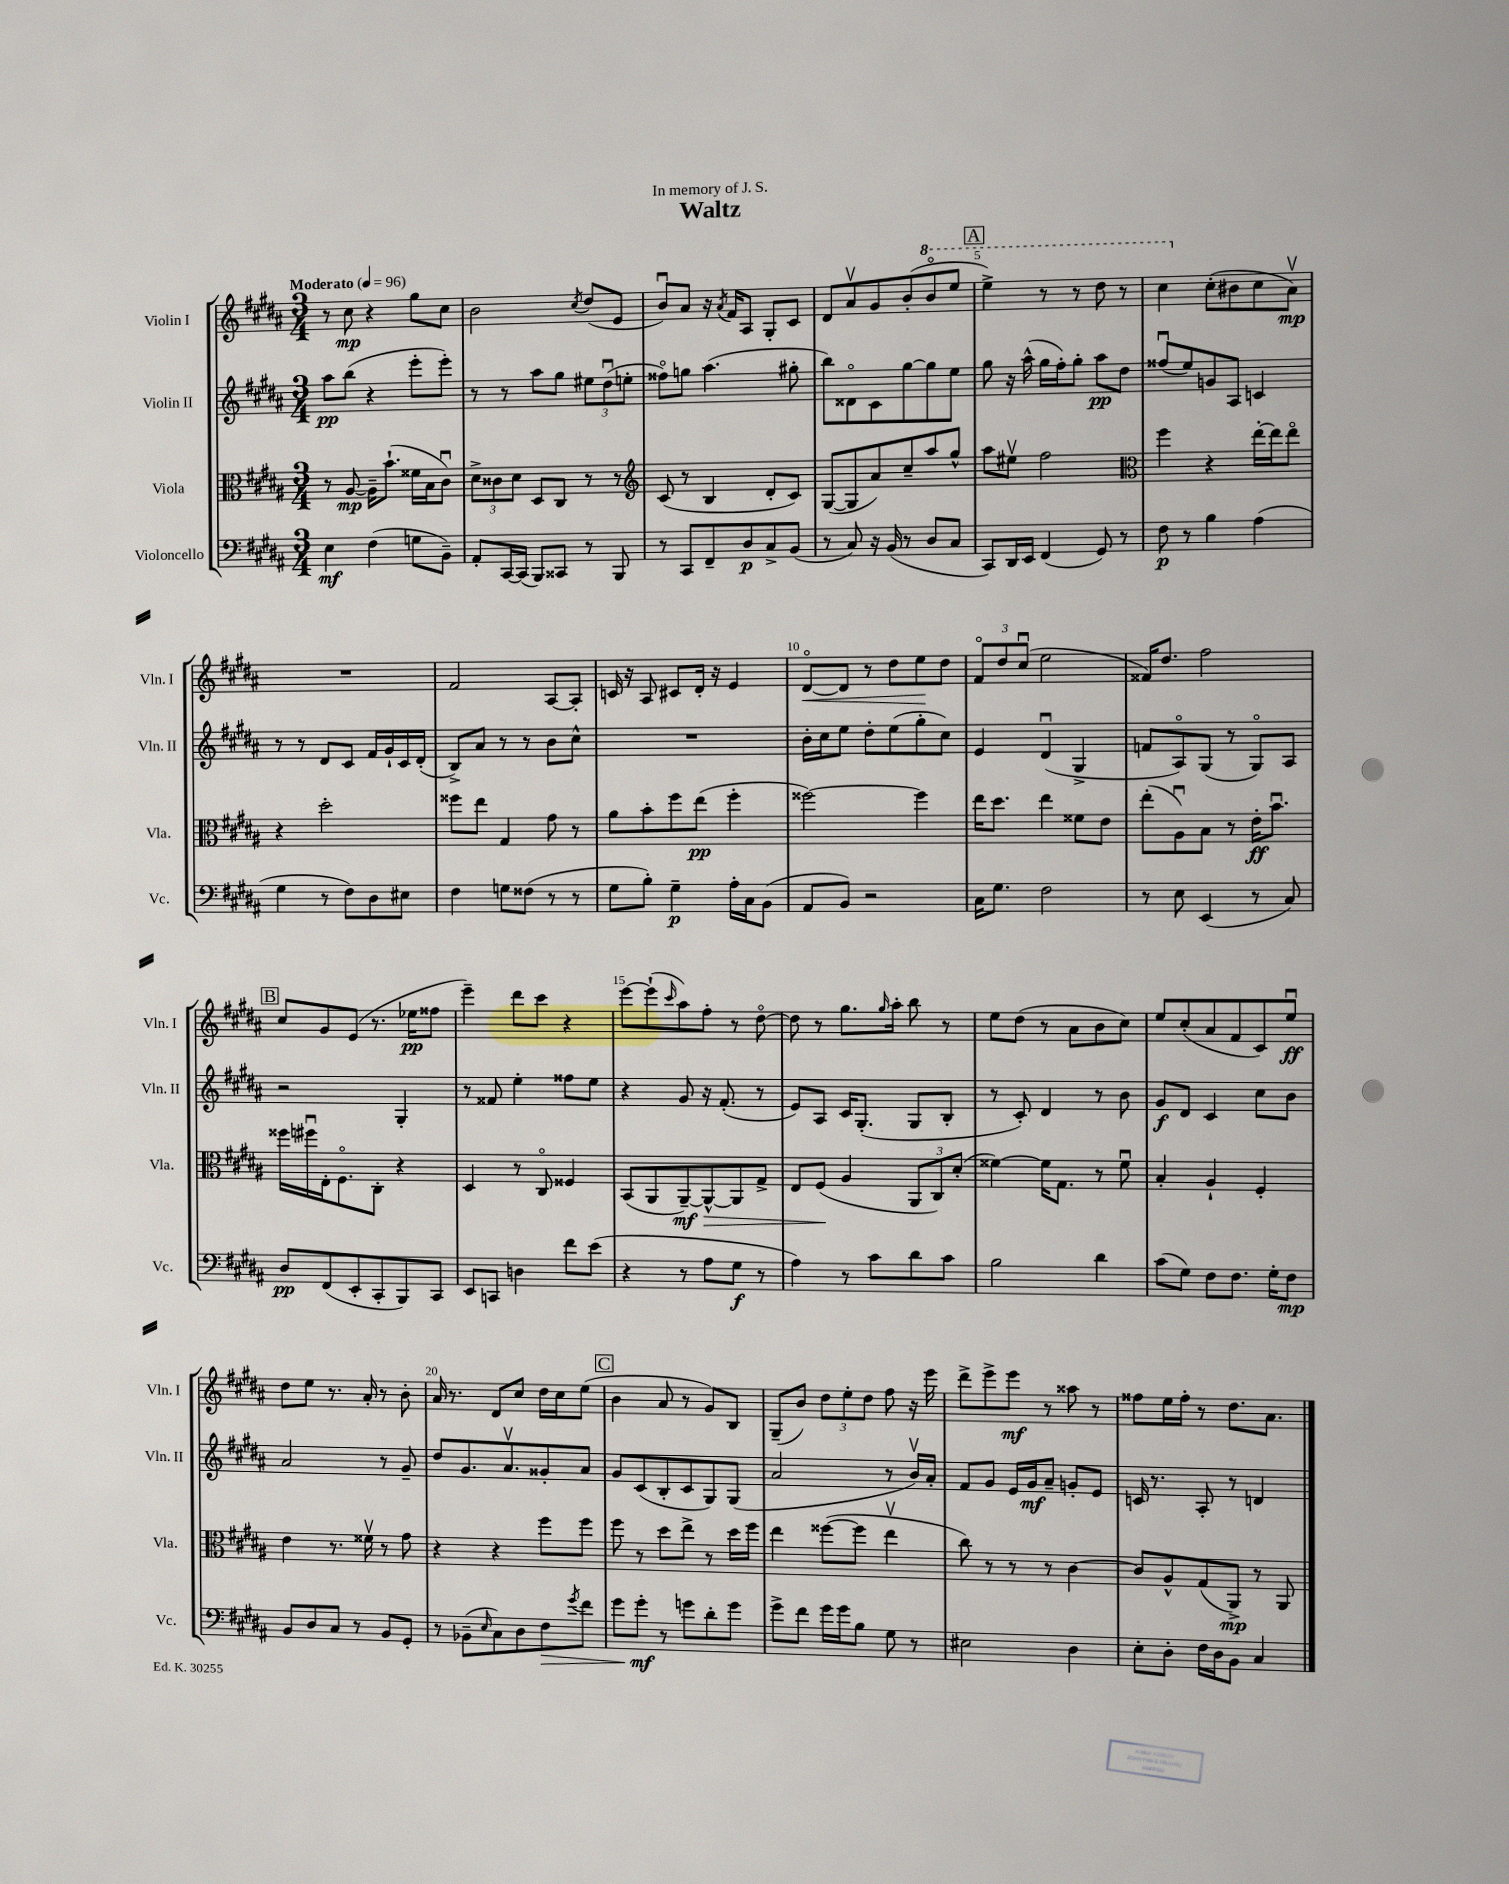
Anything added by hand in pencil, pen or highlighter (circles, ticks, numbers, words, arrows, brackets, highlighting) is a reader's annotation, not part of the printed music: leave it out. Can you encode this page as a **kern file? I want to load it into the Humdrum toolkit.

**kern	**dynam	**kern	**dynam	**kern	**dynam	**kern	**dynam
*part4	*part4	*part3	*part3	*part2	*part2	*part1	*part1
*staff4	*staff4	*staff3	*staff3	*staff2	*staff2	*staff1	*staff1
*I"Violoncello	*	*I"Viola	*	*I"Violin II	*	*I"Violin I	*
*I'Vc.	*	*I'Vla.	*	*I'Vln. II	*	*I'Vln. I	*
*clefF4	*	*clefC3	*	*clefG2	*	*clefG2	*
*k[f#c#g#d#a#]	*	*k[f#c#g#d#a#]	*	*k[f#c#g#d#a#]	*	*k[f#c#g#d#a#]	*
*M3/4	*	*M3/4	*	*M3/4	*	*M3/4	*
*MM96	*	*MM96	*	*MM96	*	*MM96	*
=1	=1	=1	=1	=1	=1	=1	=1
!	!	!	!	!	!	!LO:TX:a:B:t=Moderato	!
4E\	mf	8r	.	8aa#\L	pp	8r	.
.	.	[8A#/	mp	(8bb\J	.	8cc#\	mp
(4F#\	.	16A#~\KL]	.	4r	.	4r	.
.	.	(8.b`\J	.	.	.	.	.
8Gn\L	.	16f##X\LL	.	8eee'\L	.	8gg#\L	.
.	.	16B\J	.	.	.	.	.
8BB~\J)	.	8c#u\J)	.	8eee'\J)	.	8cc#\J	.
=2	=2	=2	=2	=2	=2	=2	=2
8AA#'/L	.	12d#^\L	.	8r	.	2b\	.
.	.	12c##X\	.	.	.	.	.
[16CC#/L	.	.	.	8r	.	.	.
.	.	12d#\J	.	.	.	.	.
(16CC#/JJ]	.	.	.	.	.	.	.
8BBB/L)	.	8D#/L	.	8aa#\L	.	.	.
8CC##X/J	.	8C#/J	.	8gg#\J	.	.	.
.	.	.	.	.	.	8qcc#/	.
8r	.	8r	.	12ee#X\L	.	(8dd#/L	.
.	.	.	.	(12dd#u\	.	.	.
8BBB/	.	8r	.	.	.	8e/J	.
.	.	.	.	12een'\J	.	.	.
=3	=3	=3	=3	=3	=3	=3	=3
*	*	*clefG2	*	*	*	*	*
8r	.	(8c#/	.	8ff##X\L)	.	8bu/L)	.
8CC#/L	.	8r	.	8ggn\J	.	8a#/J	.
8FF#~/	.	4B/	.	(4.aa#\	.	16r	.
.	.	.	.	.	.	8qa#/	.
.	.	.	.	.	.	16f#/KL	.
8D#/	p	.	.	.	.	8A#/J	.
8C#^/	.	8d#'/L	.	.	.	8G#'/L	.
(8BB/J	.	8c#/J)	.	8gg#X'\	.	8c#/J	.
=4	=4	=4	=4	=4	=4	=4	=4
8r	.	([8G#/L	.	8bb\L)	.	8d#/L	.
8C#/)	.	8G#/]	.	8d##X\	.	8a#v/	.
16r	.	8a#/)	.	8c#\	.	8g#/	.
(16BB/	.	.	.	.	.	.	.
8r	.	8cc#~/	.	[8gg#\	.	(8b'/	.
*	*	*	*	*	*	*8va	*
8D#/L	.	8aa#/	.	8gg#\]	.	8bb/	.
8C#/J	.	8gg#^^/J	.	8ee\J	.	8eee/J	.
!!LO:REH:place=s1:t=A
=5	=5	=5	=5	=5	=5	=5	=5
8CC#/L)	.	8aa#\L	.	8gg#\	.	4eee^\)	.
16DD#/L	.	8ee#Xv\J	.	16r	.	.	.
16EE/JJ	.	.	.	(16aa#^^\	.	.	.
(4FF#/	.	2ff#\	.	16gg#\LL	.	8r	.
.	.	.	.	16ff#'\J)	.	.	.
.	.	.	.	8gg#'\J	.	8r	.
8GG#/)	.	.	.	8aa#\L	pp	8ddd#\	.
8r	.	.	.	8dd#\J	.	8r	.
=6	=6	=6	=6	=6	=6	=6	=6
*	*	*clefC3	*	*	*	*	*
8F#\	p	4ff#\	.	(8ff##Xu/L	.	4ccc#\	.
8r	.	.	.	8ee/)	.	.	.
*	*	*	*	*	*	*X8va	*
4B\	.	4r	.	8gn/	.	(8cc#'\L	.
.	.	.	.	8A#/J	.	8b#X\	.
(4A#\	.	[16ee'\LL	.	4cn/	.	8cc#\	.
.	.	16ee\J]	.	.	.	.	.
.	.	8ee\J	.	.	.	8a#v\J)	mp
!!LO:LB:g=z
=7	=7	=7	=7	=7	=7	=7	=7
4G#\	.	4r	.	8r	.	2.r	.
.	.	.	.	8r	.	.	.
8r	.	2dd#'\	.	8d#/L	.	.	.
8F#\L)	.	.	.	8c#/J	.	.	.
8D#\	.	.	.	16f#/LL	.	.	.
.	.	.	.	16g#`/	.	.	.
8E#X\J	.	.	.	16c#/	.	.	.
.	.	.	.	(16d#'/JJ	.	.	.
=8	=8	=8	=8	=8	=8	=8	=8
4F#\	.	8ff##X\L	.	8B^/L)	.	2f#/	.
.	.	8ee\J	.	8a#/J	.	.	.
8Gn\L	.	4G#/	.	8r	.	.	.
(8F##X\J	.	.	.	8r	.	.	.
8r	.	8g#\	.	8b\L	.	[8A#/L	.
8r	.	8r	.	8cc#^^\J	.	8A#'/J]	.
=9	=9	=9	=9	=9	=9	=9	=9
8G#\L	.	8a#\L	.	2.r	.	16cn/	.
.	.	.	.	.	.	16r	.
8B'\J)	.	8b'\	.	.	.	8A#/	.
4G#~\	p	8ff#\	.	.	.	8c#X/L	.
.	.	(8ee\J	pp	.	.	16d#'/Jk	.
.	.	.	.	.	.	16r	.
16A#'\LL	.	4ff#'\	.	.	.	4e/	.
16C#\J	.	.	.	.	.	.	.
(8BB\J	.	.	.	.	.	.	.
=10	=10	=10	=10	=10	=10	=10	=10
!	!	!	!	!	!	!	!LO:HP:b
8AA#/L	.	[2ff##X\)	.	16b'\LL	.	[8d#/L	<
.	.	.	.	16cc#\J	.	.	.
8BB/J)	.	.	.	8ee\J	.	8d#/J]	.
2r	.	.	.	8dd#'\L	.	8r	.
.	.	.	.	(8ee\	.	8dd#\L	.
.	.	4ff##\]	.	8gg#'\	.	8ee\	.
.	.	.	.	8cc#\J)	.	8dd#\J	[
=11	=11	=11	=11	=11	=11	=11	=11
16C#\KL	.	16ee\KL	.	4e/	.	12f#/L	.
8.G#\J	.	8.dd#\J	.	.	.	.	.
.	.	.	.	.	.	12dd#/	.
.	.	.	.	.	.	(12cc#u/J	.
2F#\	.	4ee\	.	(4d#u/	.	2ee\	.
.	.	8f##X\L	.	4G#^/	.	.	.
.	.	8e\J	.	.	.	.	.
=12	=12	=12	=12	=12	=12	=12	=12
8r	.	(8ee'\L	.	8fn/L	.	16f##X/KL)	.
.	.	.	.	.	.	8.dd#/J	.
8E\	.	8A#u\)	.	8A#/)	.	.	.
(4EE/	.	8B\J	.	(8G#/J	.	2ff#\	.
.	.	8r	.	8r	.	.	.
8r	.	16e'\KL	ff	8G#/L)	.	.	.
.	.	8.bu\J	.	.	.	.	.
8C#/)	.	.	.	8A#/J	.	.	.
!!LO:LB:g=z
!!LO:REH:place=s1:t=B
=13	=13	=13	=13	=13	=13	=13	=13
8D#/L	pp	16ff##X\LL	.	2r	.	8cc#/L	.
.	.	16ff#Xu\	.	.	.	.	.
(8FF#/	.	16E'\J	.	.	.	8g#/	.
.	.	8.F#\	.	.	.	.	.
8EE'/	.	.	.	.	.	(8e/J	.
8CC#'/	.	8C#'\J	.	.	.	8.r	.
8BBB/)	.	4r	.	4G#'/	.	.	.
.	.	.	.	.	.	16ee-X\KL	pp
8CC#/J	.	.	.	.	.	8ff##X\J	.
=14	=14	=14	=14	=14	=14	=14	=14
8EE/L	.	4D#/	.	8r	.	4eee~\)	.
8CCn/J	.	.	.	8f##X/	.	.	.
4Dn\	.	8r	.	4ee'\	.	8ddd#\L	.
.	.	8C#/	.	.	.	8ccc#\J	.
8f#\L	.	4F##X/	.	8ff##X\L	.	4r	.
(8e\J	.	.	.	8ee\J	.	.	.
=15	=15	=15	=15	=15	=15	=15	=15
4r	.	(8BB/L	.	4r	.	[8eee\L	.
.	.	8AA#/	.	.	.	(8eee`\]	.
.	.	.	.	.	.	16qqccc#/	.
8r	.	[8AA#~/)	mf	8g#/	.	8aa#\)	.
!	!	!	!LO:HP:b	!	!	!	!
8A#\L	.	8AA#^^/_	>	16r	.	8ff#'\J	.
.	.	.	.	(8.f#'/	.	.	.
8G#\J	f	8AA#/]	.	.	.	8r	.
8r	.	8G#^/J	.	8r	.	[8dd#\	.
=16	=16	=16	=16	=16	=16	=16	=16
4A#\)	.	8E/L	.	8e/L)	.	8dd#\]	.
.	.	(8F#/J	.	8A#/J	.	8r	.
8r	.	4A#/	]	16c#/KL	.	8.gg#\L	.
.	.	.	.	(8.G#'/J	.	.	.
8c#\L	.	.	.	.	.	.	.
.	.	.	.	.	.	16qqgg#/	.
.	.	.	.	.	.	16aa#'\Jk	.
8d#\	.	12AA#/L	.	8G#/L	.	8bb\	.
.	.	12C#/)	.	.	.	.	.
8c#\J	.	.	.	8B'/J	.	8r	.
.	.	(12d#'/J	.	.	.	.	.
=17	=17	=17	=17	=17	=17	=17	=17
2B\	.	[4f##X\)	.	8r	.	8ee\L	.
.	.	.	.	8c#'/)	.	(8dd#\J	.
.	.	16f##\KL]	.	4d#/	.	8r	.
.	.	8.G#\J	.	.	.	.	.
.	.	.	.	.	.	8a#\L	.
4d#\	.	8r	.	8r	.	8b\	.
.	.	8f##u\	.	8b\	.	8cc#\J)	.
=18	=18	=18	=18	=18	=18	=18	=18
(8c#\L	.	4B'/	.	8g#/L	f	8ee/L	.
8G#\J)	.	.	.	8d#/J	.	(8cc#'/	.
8F#\L	.	4A#`/	.	4c#/	.	8a#/	.
8.F#\J	.	.	.	.	.	8f#/	.
.	.	4F#'/	.	8cc#\L	.	8c#/)	.
16G#'\KL	.	.	.	.	.	.	.
8F#\J	mp	.	.	8b\J	.	8eeu/J	ff
!!LO:LB:g=z
=19	=19	=19	=19	=19	=19	=19	=19
8BB/L	.	4e\	.	2a#/	.	8dd#\L	.
8D#/	.	.	.	.	.	8ee\J	.
8C#/J	.	8.r	.	.	.	8.r	.
8r	.	.	.	.	.	.	.
.	.	16f##Xv\	.	.	.	16a#'/	.
8BB/L	.	8r	.	8r	.	8r	.
8GG#'/J	.	8g#\	.	8g#~/	.	8b'\	.
=20	=20	=20	=20	=20	=20	=20	=20
8r	.	4r	.	8dd#/L	.	16a#/	.
.	.	.	.	.	.	8.r	.
(8BB-X~\L	.	.	.	8.g#/	.	.	.
16qqE/	.	.	.	.	.	.	.
8C#\)	.	4r	.	.	.	8d#/L	.
.	.	.	.	8.a#v/	.	.	.
8D#\	.	.	.	.	.	8cc#/J	.
!	!LO:HP:b	!	!	!	!	!	!
8F#\	>	8ff#\L	.	8g##X'/	.	16dd#\LL	.
.	.	.	.	.	.	16cc#\J	.
8qg#/	.	.	.	.	.	.	.
8f#\J	.	8ff#\J	.	8a#/J	.	(8ee\J	.
!!LO:REH:place=s1:t=C
=21	=21	=21	=21	=21	=21	=21	=21
8g#\L	.	8ff#\	.	8g#/L	.	4b\	.
8g#'\J	mf	8r	.	(8c#/	.	.	.
8r	]	8dd#\L	.	8B'/	.	8a#/	.
8gn\L	.	8ee^\J	.	8c#/	.	8r	.
8d#'\	.	8r	.	8G#/)	.	8g#/L)	.
8g\J	.	16dd#\LL	.	(8G#/J	.	8B/J	.
.	.	16ff#\JJ	.	.	.	.	.
=22	=22	=22	=22	=22	=22	=22	=22
8g#^\L	.	4ee\	.	2a#/	.	(8G#~/L	.
8f#\J	.	.	.	.	.	8b/J)	.
16g#\LL	.	([8ff##X\L	.	.	.	12dd#\L	.
16g#\J	.	.	.	.	.	.	.
.	.	.	.	.	.	12ee'\	.
8B\J	.	8ff##\J]	.	.	.	.	.
.	.	.	.	.	.	12dd#\J	.
8G#\	.	4eev\	.	8r	.	8ff#\	.
8r	.	.	.	16bv/LL)	.	16r	.
.	.	.	.	16a#'/JJ	.	16eee\	.
=23	=23	=23	=23	=23	=23	=23	=23
2E#X\	.	8cc#\)	.	8f#/L	.	8ddd#^\L	.
.	.	8r	.	8g#/J	.	8eee^\	.
.	.	8r	.	16e/LL	.	8eee\J	mf
.	.	.	.	16g#/J	mf	.	.
.	.	8r	.	8a#~/J	.	8r	.
4D#\	.	[4c#\	.	8gn'/L	.	8aa##X\	.
.	.	.	.	8e/J	.	8r	.
=24	=24	=24	=24	=24	=24	=24	=24
8E'\L	.	8c#/L]	.	16cn/	.	8ff##X\L	.
.	.	.	.	8.r	.	.	.
8D#'\J	.	8A#^^/	.	.	.	16ee\L	.
.	.	.	.	.	.	16ff##'\JJ	.
16F#\LL	.	(8G#/	.	8A#'/	.	8r	.
16D#\J	.	.	.	.	.	.	.
8BB\J	.	8AA#^/J)	mp	8r	.	8.dd#\L	.
4C#/	.	8r	.	4dn/	.	.	.
.	.	.	.	.	.	8.a#\J	.
.	.	8AA#/	.	.	.	.	.
==	==	==	==	==	==	==	==
*-	*-	*-	*-	*-	*-	*-	*-
